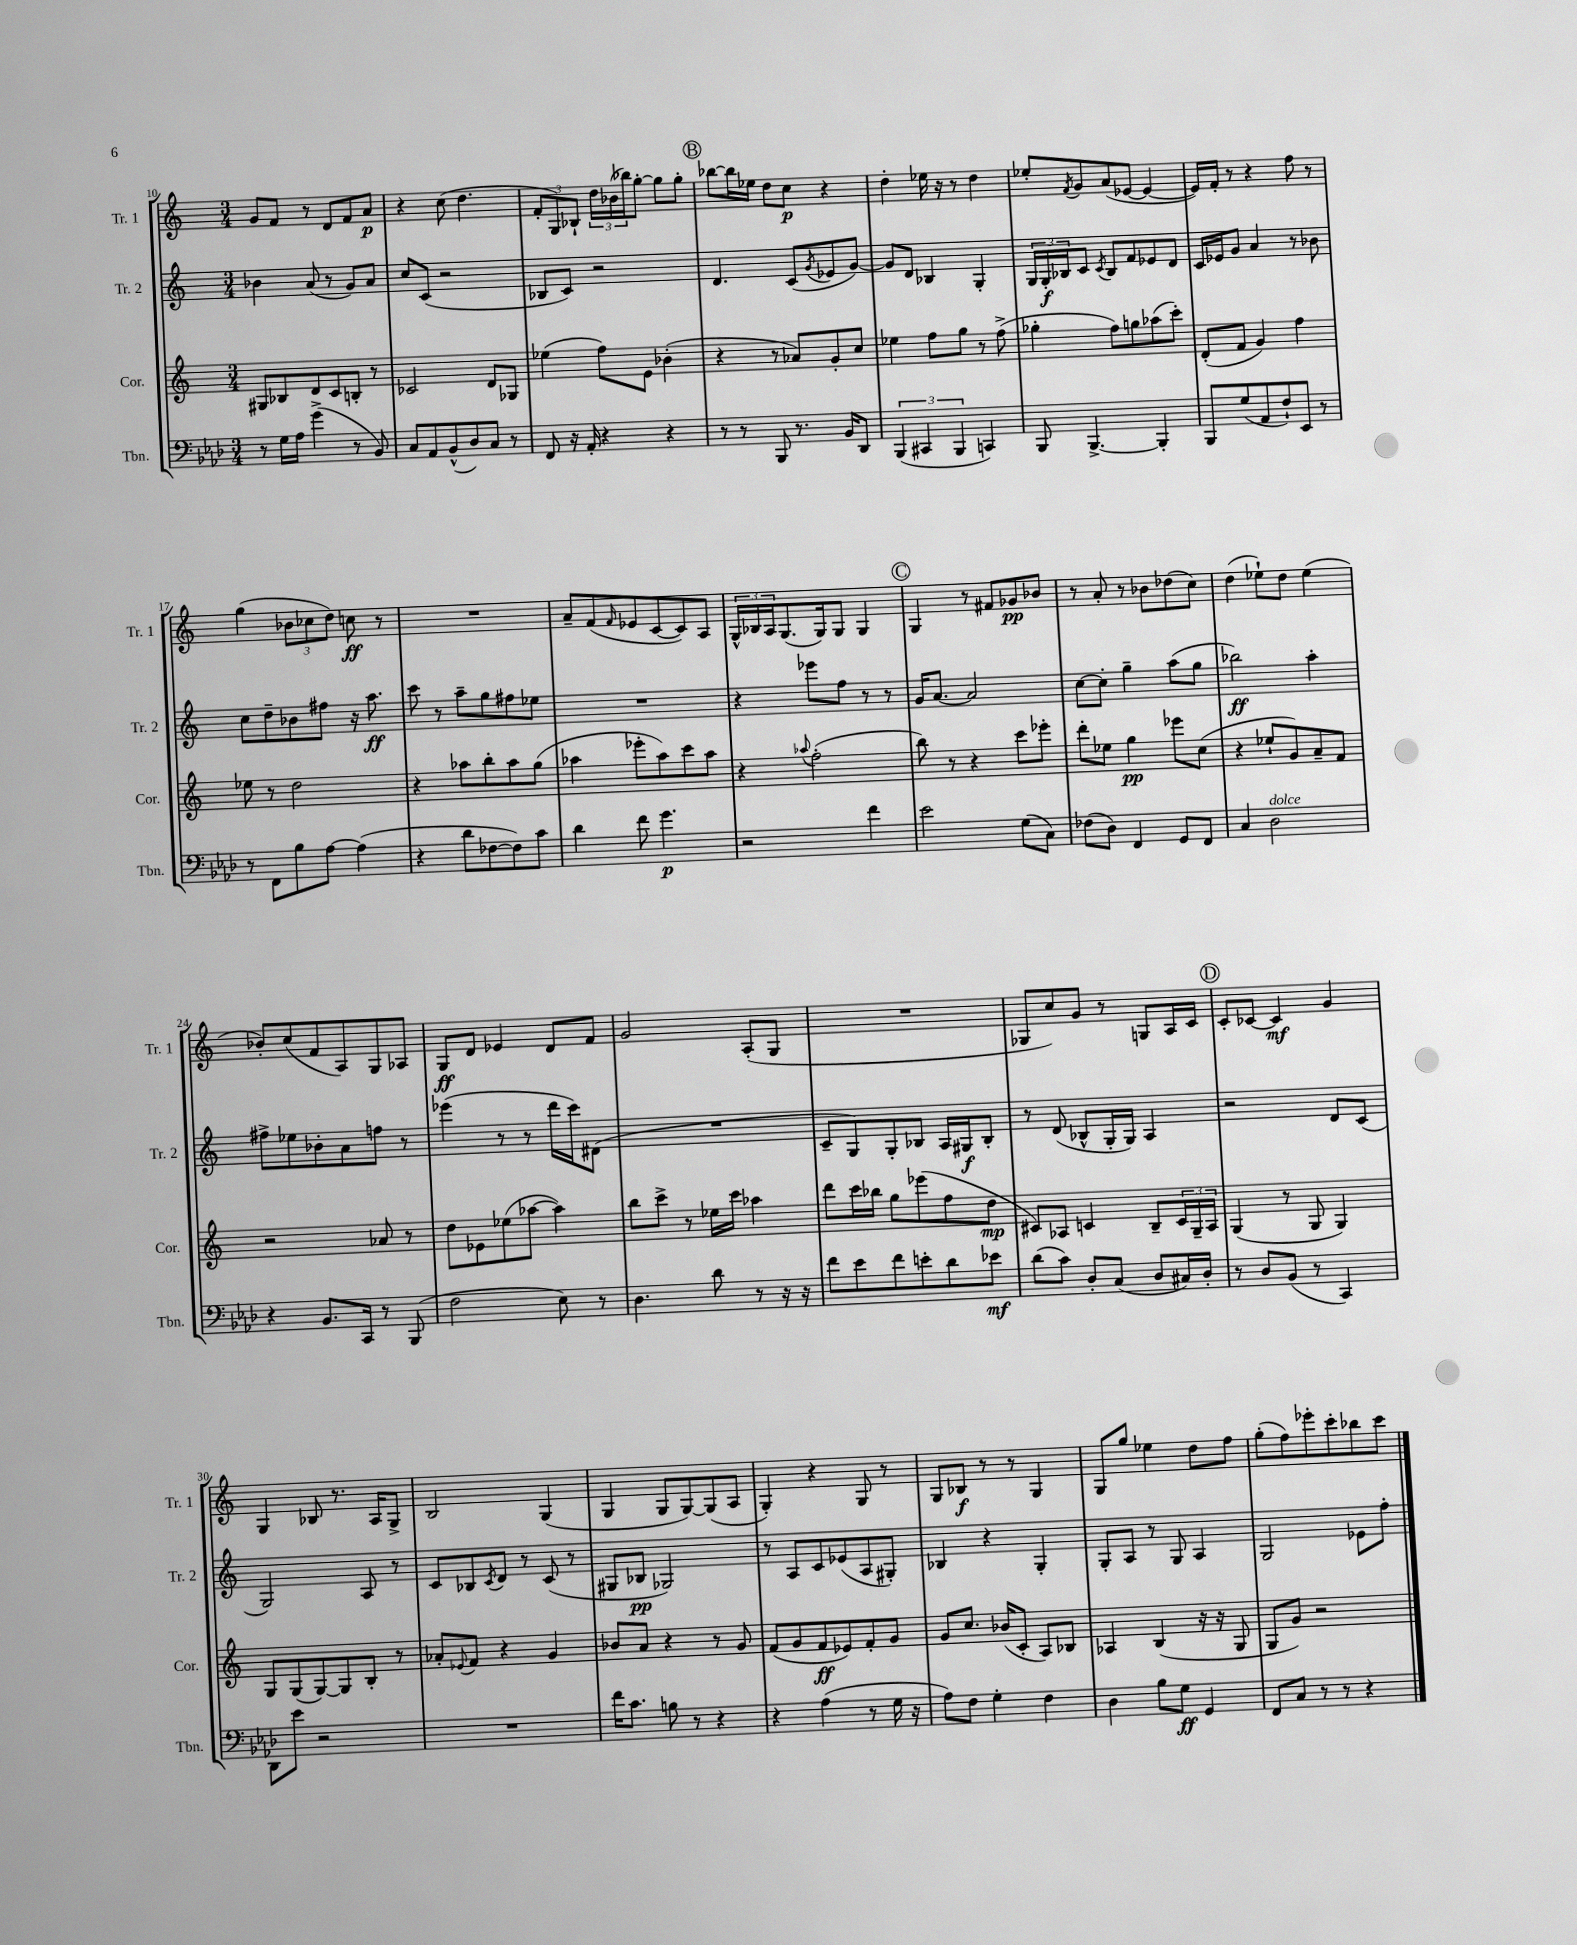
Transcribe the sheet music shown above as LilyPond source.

<<
\new StaffGroup <<
\new Staff = "s0" \with { instrumentName = "Tr. 1" shortInstrumentName = "Tr. 1" } {
    \clef treble \key c \major \numericTimeSignature \time 3/4
    g'8 f'8 r8 d'8 f'8 a'8\p |
    r4 c''8( d''4. |
    \tuplet 3/2 { f'8-. g8) bes8-! } \tuplet 3/2 { d''16 bes'16( bes''16) } g''8~-. g''8 g''8-. |
    \mark \markup { \circle "B" } bes''8~ bes''16 ees''16 d''8 c''8\p r4 |
    d''4-. ees''16 r16 r8 d''4 |
    ees''8-. \acciaccatura { f'8 } g'8 a'8( ees'8~ ees'4~ |
    ees'16) f'16-. r8 r4 f''8 r8 |
    g''4( \tuplet 3/2 { bes'8 ces''8 d''8) } c''8\ff r8 |
    R2. |
    a'8-- f'8( \grace { f'16 } ees'8 c'8~ c'8) a8 |
    \tuplet 3/2 { g16-^ bes16 a16 } g8.( g16) g8 g4 |
    \mark \markup { \circle "C" } g4 r8 fis'8 ges'8\pp bes'8 |
    r8 a'8-. r8 bes'8 des''8( c''8) |
    d''4( ees''8-!) d''8 ees''4( |
    bes'8-.) c''8( f'8 a8) g8 aes8 |
    g8\ff d'8 ees'4 d'8 f'8 |
    g'2 a8-.( g8 |
    R2. |
    ges8 c''8) g'8 r8 g8 a16 c'16 |
    \mark \markup { \circle "D" } c'8-. ces'8~ ces'4\mf g'4 |
    g4 bes8 r8. a16 g8-> |
    b2 g4( |
    g4 g8 g8~) g8( a8 |
    g4-.) r4 g8 r8 |
    g8 bes8\f r8 r8 g4 |
    g8 g''8 ees''4 d''8 f''8 |
    g''8-.( f''8) ees'''8-. c'''8-. bes''8 c'''8 \bar "|." |
}
\new Staff = "s1" \with { instrumentName = "Tr. 2" shortInstrumentName = "Tr. 2" } {
    \clef treble \key c \major \numericTimeSignature \time 3/4
    bes'4 a'8( r8 g'8) a'8 |
    c''8 c'8( r2 |
    bes8 c'8) r2 |
    \mark \markup { \circle "B" } d'4. c'8( \acciaccatura { g'8 } ees'8 g'8~) |
    g'8 d'8 bes4 g4-. |
    \tuplet 3/2 { g16 g16-.\f bes16 } c'8 \acciaccatura { c'8 } bes8 f'8 ees'8 d'8 |
    c'16 ees'16 g'8 a'4 r8 bes'8 |
    c''8 d''8-- bes'8 fis''8 r16 a''8.\ff |
    c'''8 r8 a''8-- g''8 fis''8 ees''8 |
    R2. |
    r4 ees'''8 f''8 r8 r8 |
    \mark \markup { \circle "C" } g'16 a'8.~ a'2 |
    c''8~ c''8-. g''4-- a''8( g''8 |
    bes''2\ff) a''4-. |
    fis''8-> ees''8 bes'8-. a'8 f''8 r8 |
    ees'''4( r8 r8 d'''16 c'''16) dis'8( |
    R2. |
    c'8-- g8) g8-. bes8 a16 gis16\f bes8-. |
    r8 d'8( bes8-^ g16-. g16) a4 |
    \mark \markup { \circle "D" } r2 d'8 c'8( |
    g2) a8 r8 |
    c'8 bes8 \acciaccatura { c'8 } d'8 r8 c'8( r8 |
    gis8 bes8\pp ges2) |
    r8 a8 c'8 ees'8( a8 gis8-.) |
    bes4 r4 g4-. |
    g8-. a8 r8 g8 a4 |
    g2 ees'8 f''8-. \bar "|." |
}
\new Staff = "s2" \with { instrumentName = "Cor." shortInstrumentName = "Cor." } {
    \clef treble \key c \major \numericTimeSignature \time 3/4
    gis8 bes8 d'8 c'8 b8-. r8 |
    ces'2 d'8 ges8 |
    ees''4( f''8) e'8 bes'4-.( |
    \mark \markup { \circle "B" } r4 r8 aes'8) g'8-. c''8 |
    ees''4 f''8 g''8 r8 f''8->( |
    ges''4-. f''8) g''8 aes''8( c'''8-.) |
    d'8-.( f'8 g'4) f''4 |
    ees''8 r8 d''2 |
    r4 aes''8 b''8-. aes''8 g''8( |
    aes''4 ees'''8-. aes''8) c'''8 aes''8 |
    r4 \appoggiatura { aes''8 } f''2-.( |
    \mark \markup { \circle "C" } b''8) r8 r4 c'''8 ees'''8-. |
    d'''8-. ees''8 g''4\pp ees'''8 c''8( |
    r4 ees''8-! g'8) a'8-- f'8 |
    r2 aes'8 r8 |
    d''8 ees'8 ees''8( aes''8~ aes''4) |
    b''8 c'''8-> r8 ees''16 c'''16 aes''4 |
    d'''8 c'''16 bes''16 g''8 ees'''8( f''8 d''8\mp |
    cis'8) aes8 c'4 b8-- \tuplet 3/2 { c'16 g16-- aes16 } |
    \mark \markup { \circle "D" } g4( r8 g8 g4) |
    g8 g8( g8~) g8 b8-. r8 |
    aes'8-. \appoggiatura { ees'8 } f'8 r4 g'4 |
    bes'8 a'8 r4 r8 g'8 |
    f'8( g'8 f'8\ff ees'8) f'8-. g'8 |
    g'8 c''8. bes'16( c'8-. a8) bes8 |
    aes4 b4( r16 r16 g8 |
    g8 g'8) r2 \bar "|." |
}
\new Staff = "s3" \with { instrumentName = "Tbn." shortInstrumentName = "Tbn." } {
    \clef bass \key aes \major \numericTimeSignature \time 3/4
    r8 g16 aes16 g'4->( r8 bes,8) |
    c8 aes,8 bes,8-^( des8) c8 r8 |
    f,8 r16 aes,16-. r4 r4 |
    \mark \markup { \circle "B" } r8 r8 bes,,8 r8. bes,16 des,8 |
    \tuplet 3/2 { bes,,4( cis,4 bes,,4 } c,4) |
    bes,,8 bes,,4.~-> bes,,4-. |
    bes,,8 g8( aes,8 f8-!) ees,8 r8 |
    r8 f,8 bes8 aes8~ aes4( |
    r4 des'8 fes8~ fes8) c'8 |
    des'4 f'8 g'4.\p |
    r2 f'4 |
    \mark \markup { \circle "C" } ees'2 g8( c8) |
    fes8( des8) f,4 g,8 f,8 |
    c4 des2^\markup { \italic "dolce" } |
    r4 bes,8. c,16 r8 bes,,8( |
    f2 ees8) r8 |
    des4. des'8 r8 r16 r16 |
    f'8 ees'8 f'8 e'8-. des'8 ees'8\mf |
    des'8( c'8) des8-. c8( des8 cis16) des16-. |
    \mark \markup { \circle "D" } r8 des8 bes,8( r8 c,4) |
    des,8 ees'8 r2 |
    R2. |
    f'16 c'8. b8 r8 r4 |
    r4 aes4( r8 g16 r16 |
    aes8) f8 g4-. f4 |
    des4 bes8 g8\ff g,4 |
    f,8 c8 r8 r8 r4 \bar "|." |
}
>>
>>
\layout { \context { \Score currentBarNumber = #10 } }
